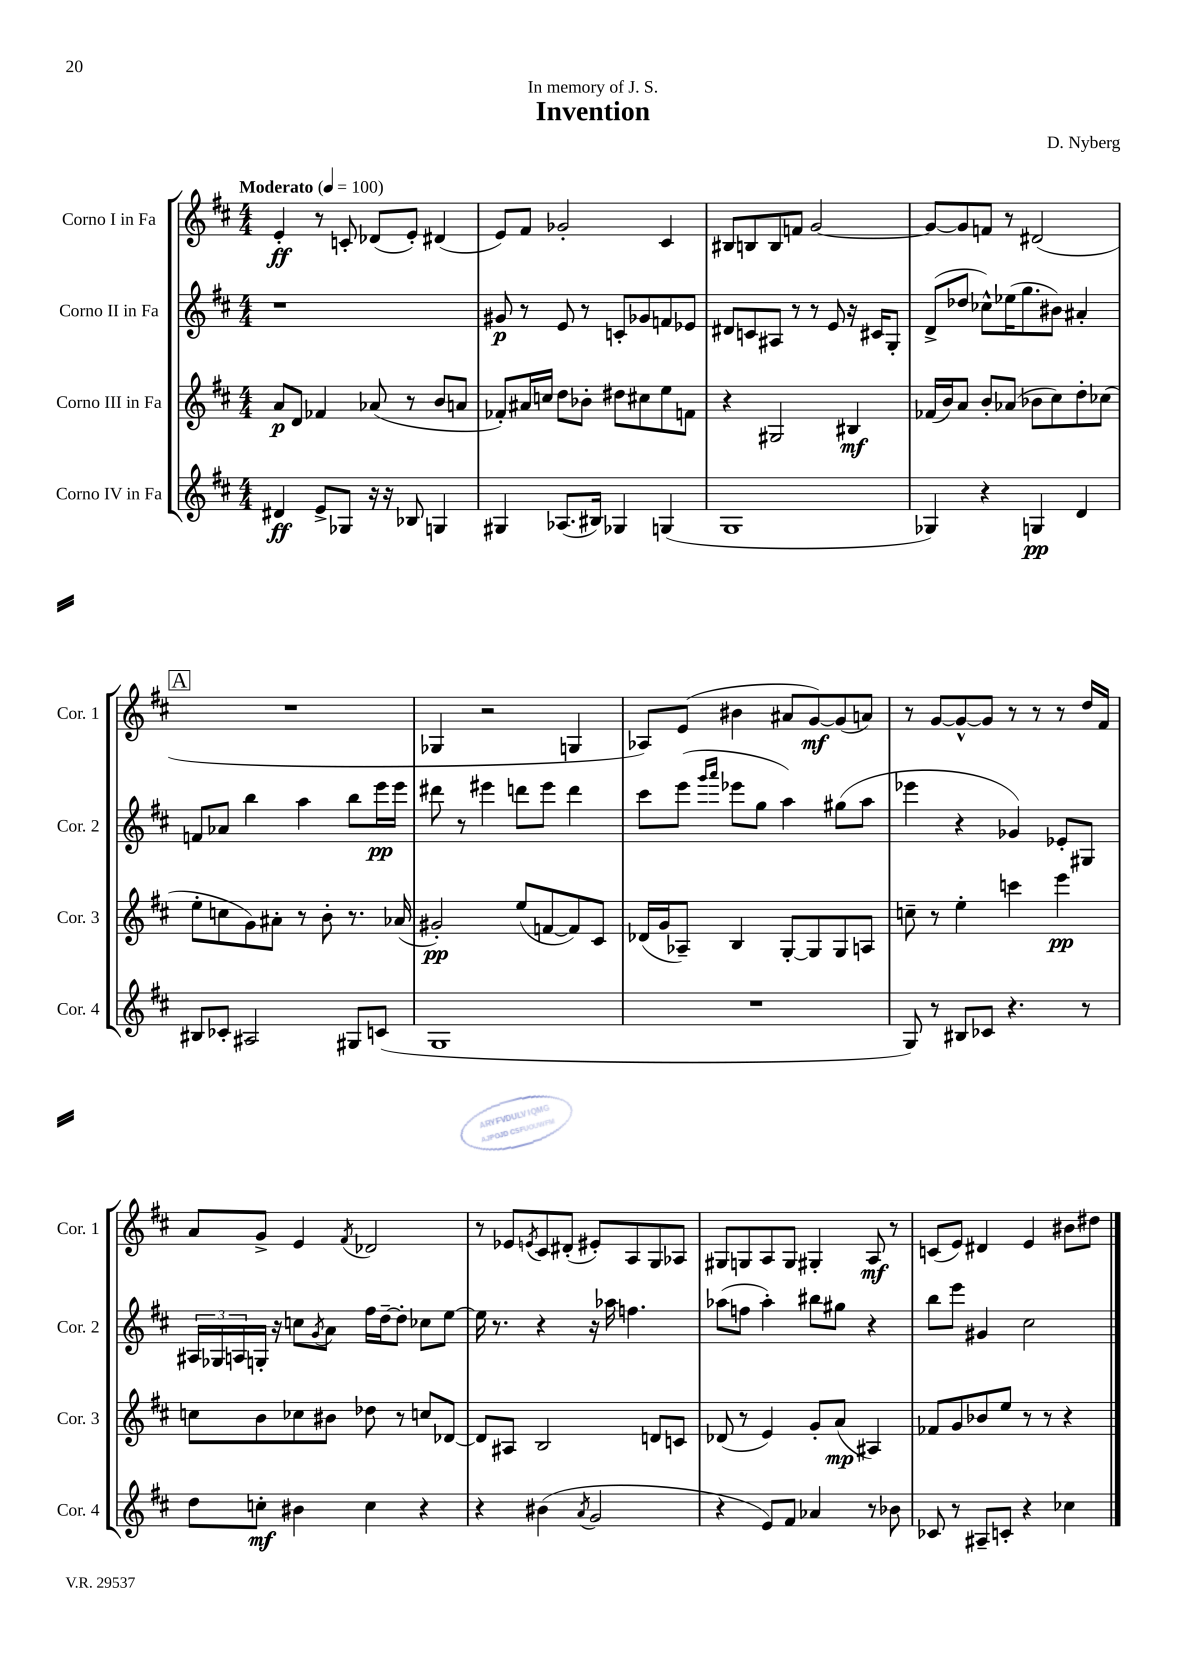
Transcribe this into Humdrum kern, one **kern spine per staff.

**kern	**dynam	**kern	**dynam	**kern	**dynam	**kern	**dynam
*part4	*part4	*part3	*part3	*part2	*part2	*part1	*part1
*staff4	*staff4	*staff3	*staff3	*staff2	*staff2	*staff1	*staff1
*I"Corno IV in Fa	*	*I"Corno III in Fa	*	*I"Corno II in Fa	*	*I"Corno I in Fa	*
*I'Cor. 4	*	*I'Cor. 3	*	*I'Cor. 2	*	*I'Cor. 1	*
*clefG2	*	*clefG2	*	*clefG2	*	*clefG2	*
*k[f#c#]	*	*k[f#c#]	*	*k[f#c#]	*	*k[f#c#]	*
*M4/4	*	*M4/4	*	*M4/4	*	*M4/4	*
*MM100	*	*MM100	*	*MM100	*	*MM100	*
=1	=1	=1	=1	=1	=1	=1	=1
!	!	!	!	!	!	!LO:TX:a:B:t=Moderato	!
4d#X/	ff	8a/L	p	1r	.	4e'/	ff
.	.	8d/J	.	.	.	.	.
8e^/L	.	4f-X/	.	.	.	8r	.
8G-X/J	.	.	.	.	.	8cn'/	.
16r	.	(8a-X/	.	.	.	(8d-X/L	.
16r	.	.	.	.	.	.	.
8B-X/	.	8r	.	.	.	8e'/J)	.
4Gn/	.	8b/L	.	.	.	(4d#X/	.
.	.	8an/J	.	.	.	.	.
=2	=2	=2	=2	=2	=2	=2	=2
4G#X/	.	8f-X'/L)	.	8g#X/	p	8e/L)	.
.	.	16a#X/L	.	8r	.	8f#/J	.
.	.	16ccn/JJ	.	.	.	.	.
(8.A-X/L	.	8dd\L	.	8e/	.	2g-X'/	.
.	.	8b-X'\J	.	8r	.	.	.
16B#X/Jk)	.	.	.	.	.	.	.
4G-X/	.	8dd#X\L	.	8cn'/L	.	.	.
.	.	8cc#X\	.	8g-X/	.	.	.
(4Gn/	.	8ee\	.	8fn/	.	4c#/	.
.	.	8fn\J	.	8e-X/J	.	.	.
=3	=3	=3	=3	=3	=3	=3	=3
1G	.	4r	.	8d#X/L	.	8B#X/L	.
.	.	.	.	8cn/	.	8Bn/	.
.	.	2G#X/	.	8A#X/J	.	8B/	.
.	.	.	.	8r	.	8fn/J	.
.	.	.	.	8r	.	[2g/	.
.	.	.	.	8e/	.	.	.
.	.	4B#X/	mf	16r	.	.	.
.	.	.	.	16c#X/KL	.	.	.
.	.	.	.	8G'/J	.	.	.
=4	=4	=4	=4	=4	=4	=4	=4
4G-X/)	.	(16f-X/LL	.	(8d^/L	.	8g/L_	.
.	.	16b/J)	.	.	.	.	.
.	.	8a/J	.	8dd-X/J	.	8g/]	.
4r	.	8b'/L	.	8cc-X^^\L)	.	8fn/J	.
.	.	(8a-X/J	.	(16ee-X\K	.	8r	.
.	.	.	.	8.gg\	.	.	.
4Gn/	pp	8b-X\L	.	.	.	(2d#X/	.
.	.	8cc#\)	.	8b#X\J)	.	.	.
4d/	.	8dd'\	.	4a#X'/	.	.	.
.	.	(8cc-X\J	.	.	.	.	.
!!LO:LB:g=z
!!LO:REH:place=s1:t=A
=5	=5	=5	=5	=5	=5	=5	=5
8B#X/L	.	8ee'\L	.	8fn/L	.	1r	.
8c-X'/J	.	8ccn\	.	8a-X/J	.	.	.
2A#X/	.	8g\)	.	4bb\	.	.	.
.	.	8a#X'\J	.	.	.	.	.
.	.	8r	.	4aa\	.	.	.
.	.	8b'\	.	.	.	.	.
8G#X/L	.	8.r	.	8bb\L	.	.	.
(8cn/J	.	.	.	16eee\L	pp	.	.
.	.	(16a-X/	.	16eee\JJ	.	.	.
=6	=6	=6	=6	=6	=6	=6	=6
1G	.	2g#X'/)	pp	8ddd#X\	.	4G-X/	.
.	.	.	.	8r	.	.	.
.	.	.	.	4eee#X\	.	2r	.
.	.	(8ee/L	.	8dddn\L	.	.	.
.	.	[8fn/	.	8eee#\J	.	.	.
.	.	8f/])	.	4ddd\	.	4Gn/	.
.	.	8c#/J	.	.	.	.	.
=7	=7	=7	=7	=7	=7	=7	=7
1r	.	(16d-X/LL	.	8ccc#\L	.	8A-X/L)	.
.	.	16g/J	.	.	.	.	.
.	.	8A-X~/J)	.	(8eee\J	.	(8e/J	.
.	.	.	.	16qqggg/LL	.	.	.
.	.	.	.	16qqaaa/JJ	.	.	.
.	.	4B/	.	8eee-X\L	.	4b#X\	.
.	.	.	.	8gg\J	.	.	.
.	.	[8G'/L	.	4aa\)	.	8a#X/L	.
.	.	8G/]	.	.	.	[8g/)	mf
.	.	8G/	.	(8gg#X\L	.	(8g/]	.
.	.	8An/J	.	8aa\J	.	8an/J)	.
=8	=8	=8	=8	=8	=8	=8	=8
8G/)	.	8ccn~\	.	4eee-X\	.	8r	.
8r	.	8r	.	.	.	[8g/L	.
8B#X/L	.	4ee'\	.	4r	.	8g^^/_	.
8c-X/J	.	.	.	.	.	8g/J]	.
4.r	.	4cccn\	.	4g-X/)	.	8r	.
.	.	.	.	.	.	8r	.
.	.	4eee\	pp	8e-X'/L	.	8r	.
8r	.	.	.	8G#X/J	.	16dd/LL	.
.	.	.	.	.	.	16f#/JJ	.
!!LO:LB:g=z
=9	=9	=9	=9	=9	=9	=9	=9
8dd\L	.	8ccn\L	.	24A#X/LL	.	8a/L	.
.	.	.	.	24G-X/	.	.	.
.	.	.	.	24An/	.	.	.
8ccn'\J	mf	8b\	.	16Gn'/JJ	.	8g^/J	.
.	.	.	.	16r	.	.	.
4b#X\	.	8cc-X\	.	8ccn\L	.	4e/	.
.	.	.	.	8qg/	.	.	.
.	.	8b#X\J	.	8a\J	.	.	.
.	.	.	.	.	.	8qf#/	.
4cc\	.	8dd-X\	.	16ff#\LL	.	2d-X/	.
.	.	.	.	[16dd~\J	.	.	.
.	.	8r	.	8dd'\J]	.	.	.
4r	.	8ccn/L	.	8cc-X\L	.	.	.
.	.	[8d-X/J	.	[8ee\J	.	.	.
=10	=10	=10	=10	=10	=10	=10	=10
4r	.	8d-/L]	.	16ee\]	.	8r	.
.	.	.	.	8.r	.	.	.
.	.	8A#X/J	.	.	.	8e-X/L	.
.	.	.	.	.	.	8qen/	.
(4b#X\	.	2B/	.	4r	.	8c#/	.
.	.	.	.	.	.	(8d#X'/J	.
8qa/	.	.	.	.	.	.	.
2g/	.	.	.	16r	.	8e#X'/L)	.
.	.	.	.	16aa-X\	.	.	.
.	.	.	.	4.ffn\	.	8A/	.
.	.	8dn/L	.	.	.	8G/	.
.	.	8cn/J	.	.	.	8A-X/J	.
=11	=11	=11	=11	=11	=11	=11	=11
4r	.	(8d-X/	.	(8aa-X\L	.	8G#X/L	.
.	.	8r	.	8ffn\J	.	8Gn/	.
8e/L)	.	4e/)	.	4aa-'\)	.	8A/	.
8f#/J	.	.	.	.	.	8G/J	.
4a-X/	.	8g'/L	.	8bb#X\L	.	4G#X'/	.
.	.	(8a/J	mp	8gg#X\J	.	.	.
8r	.	4A#X/)	.	4r	.	8A/	mf
8b-X\	.	.	.	.	.	8r	.
=12	=12	=12	=12	=12	=12	=12	=12
8c-X/	.	8f-X/L	.	8bb\L	.	(8cn/L	.
8r	.	8g/	.	8eee\J	.	8e/J)	.
8A#X~/L	.	8b-X/	.	4g#X/	.	4d#X/	.
8cn'/J	.	8ee/J	.	.	.	.	.
4r	.	8r	.	2cc#\	.	4e/	.
.	.	8r	.	.	.	.	.
4cc-X\	.	4r	.	.	.	8b#X\L	.
.	.	.	.	.	.	8dd#X\J	.
==	==	==	==	==	==	==	==
*-	*-	*-	*-	*-	*-	*-	*-
